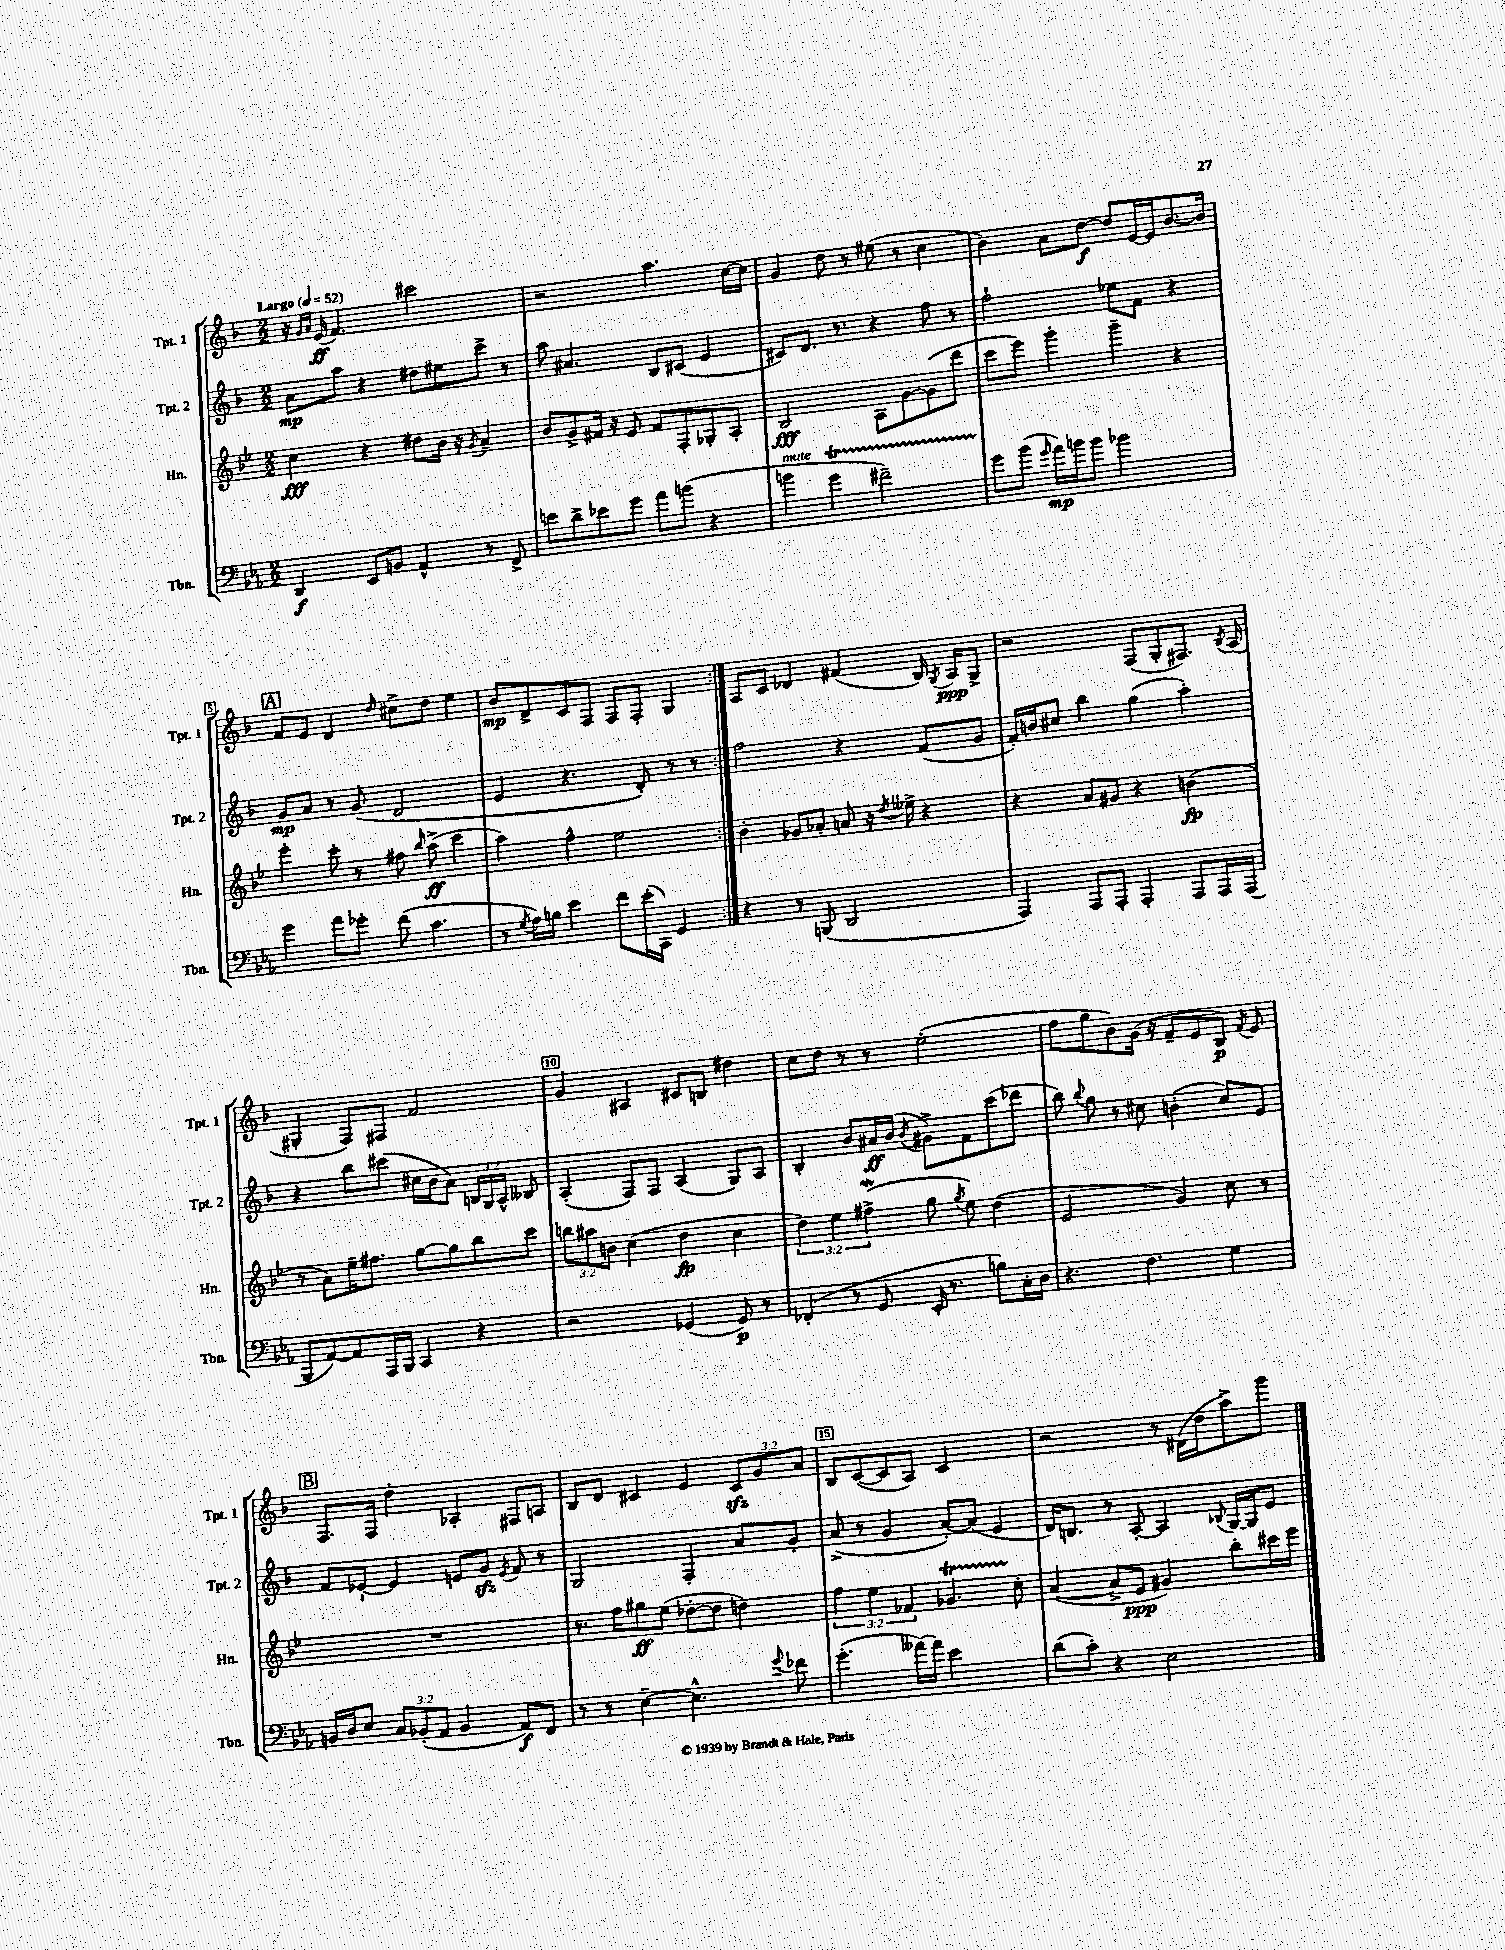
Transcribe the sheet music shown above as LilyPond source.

<<
\new StaffGroup <<
\new Staff = "s0" \with { instrumentName = "Tpt. 1" shortInstrumentName = "Tpt. 1" } {
    \clef treble \key f \major \numericTimeSignature \time 2/2 \override Staff.TupletNumber.text = #tuplet-number::calc-fraction-text \tempo "Largo" 4 = 52
    \autoBeamOff \repeat volta 2 { r16 \grace { g'16[ a'16] } e'16\ff( f'4.) cis'''2 |
    r2 a''4. c''16[~ c''16] |
    g'4 d''8 r8 eis''8( r8 c''4 |
    bes'4) a'8[ d''8]~\f d''8[ e'16~ e'16 bes'8.~ bes'16] |
    \mark \markup { \box "A" } f'8[ e'8] d'4 \grace { d''16 } cis''8[-> d''8] e''4 |
    bes'8[\mp d'8-> c'8 f8] f8[ f8]-. g4 | }
    a8[ c'8] des'4 fis'4( bes16) \acciaccatura { g8 } a16[\ppp g8]-> |
    r2 f8[( g8-. fis8.]) \acciaccatura { bes8 } a16( |
    gis4-. f8[) fis8] f'2 |
    g'4 ais4 cis'8[ b8] dis''4 |
    c''8[ d''8] r8 r8 e''2-.( |
    f''8[ g''8 bes'8) g'16]( r16 f'8[-- e'8 bes8]\p) \acciaccatura { f'8 } e'8 |
    \mark \markup { \box "B" } f8.[ f16] d''4-. aes4-. fis8[ a8] |
    bes8[ d'8] cis'4 e'4 \tuplet 3/2 { cis'8[\sfz g'8 a'8] } |
    bes8[ c'8~( c'8 a8]) c'2 |
    r2 r8 dis'16[( d''16 a''8->) g'''8] \bar "|." |
}
\new Staff = "s1" \with { instrumentName = "Tpt. 2" shortInstrumentName = "Tpt. 2" } {
    \clef treble \key f \major \numericTimeSignature \time 2/2 \override Staff.TupletNumber.text = #tuplet-number::calc-fraction-text
    \autoBeamOff \repeat volta 2 { a'8[\mp a''8] r4 dis''8[ eis''8 c'''8]-> r8 |
    a''8 ais'4. bes8[ cis'8]( e'4 |
    cis'8[) d'8.] r8. r4 f''8 r8 |
    f''2-! ees''8[ f'8] r4 |
    \mark \markup { \box "A" } g'8[\mp a'8] r8 g'8( d'2 |
    e'4 r4. d'8-.) r8 r8 | }
    f''2 r4 f'8[( g'8] |
    f'16[-.) b'16 cis''8] bes''4 g''4( a''4-.) |
    r4 bes''8[ cis'''8]( cis''16[ bes'16 a'8]) \tuplet 3/2 { b16[ g16 a16]-^ } beses8 |
    a4-.( f8[) f8] a4( g8[) a8] |
    bes4-. bes'8[ ais'16\ff bes'16]( \acciaccatura { bes'8 } gis'8[->) f'8 c'''8( des'''8] |
    bes''8) \appoggiatura { bes''8 } g''8 r8 cis''8 b'4-.( cis''8[) e'8] |
    \mark \markup { \box "B" } f'8[ ees'8]~-! ees'4 e'8[ g'8]\sfz \acciaccatura { e'8 } f'8 r8 |
    g2 f4-. a'8[ g'8]-. |
    a'8->( r8 g'4 a'8[~-.) a'8]( e'4 |
    d'16[) b8.] r8 a8~-. a4 \appoggiatura { bes8 } g16[~ g16 e'8] \bar "|." |
}
\new Staff = "s2" \with { instrumentName = "Hn." shortInstrumentName = "Hn." } {
    \clef treble \key bes \major \numericTimeSignature \time 2/2 \override Staff.TupletNumber.text = #tuplet-number::calc-fraction-text
    \autoBeamOff \repeat volta 2 { c''4\fff r4 dis''8[ bes'16] r16 \acciaccatura { g'8 } a'4-- |
    bes'8[ g'8-> fis'16] r16 ees'8 fis'8[ f8-. ges8-. a8]-. |
    bes2\fff a8[ g'8~ g'8( d'''8] |
    c'''8[ ees'''8]) g'''4-. g'''4-- r4 |
    \mark \markup { \box "A" } ees'''4-. c'''8-. r8 fis''8 \grace { bes''16 } a''8->\ff( c'''4 |
    a''4) f''4-^ ees''2 | }
    bes'4-. ges'8[ aes'8]-. a'8 r16 \acciaccatura { d''8 } eeses''16-> r4 |
    r4 a'8[ gis'8] r4 b'4\fp( |
    r8 a'8[) ees''16-- fis''8.] g''8[~ g''8 bes''8 c'''8] |
    \tuplet 3/2 { b''8[ ais''8 b'8] } c''4( d''4\fp c''4 |
    \tuplet 3/2 { d''4) ees''4 fis''4->\mordent( } g''8 \acciaccatura { g''8 } ees''8) d''4( |
    ees'2 g'4) c''8 r8 |
    \mark \markup { \box "B" } R1 |
    r8. f''16[ gis''8\ff ees''8]( des''8[~-. des''8] d''4) |
    \tuplet 3/2 { f''4 ees''4 fes'4 } ges'4.\startTrillSpan c''8-.\stopTrillSpan |
    a'4~( a'8[-> ees'8]\ppp gis'4) bes''8[-. cis'''16 ees'''16] \bar "|." |
}
\new Staff = "s3" \with { instrumentName = "Tbn." shortInstrumentName = "Tbn." } {
    \clef bass \key ees \major \numericTimeSignature \time 2/2 \override Staff.TupletNumber.text = #tuplet-number::calc-fraction-text
    \autoBeamOff \repeat volta 2 { d,4\f ees,8[ b,8] aes,4-^ r8 f,8-> |
    e'8[ d'8-> ees'8 g'8] aes'8[ b'8]( r4 |
    b'4^\markup { \italic "mute" } g'4\startTrillSpan fis'2--) |
    g'8[\stopTrillSpan bes'8]( \grace { g'16 } aes'16[\mp) b'16 b'8] bes'2 |
    \mark \markup { \box "A" } g'4 aes'8[ ges'8]-. f'8( c'4. |
    r8 \acciaccatura { g8 } aes16[) b16] ees'4 f'8[ ees'16-.( c,16]) g,4 | }
    r4 r8 b,,8( d,2 |
    aes,,4) aes,,8[ aes,,8]-. aes,,4-. aes,,8[ aes,,16 aes,,16]( |
    bes,,8[ aes,8~) aes,8 aes,,16 bes,,16] c,4 r4 |
    r2 ges,4( ges,8\p) r8 |
    fes,4-.( r8 g,8 ees,16-. r8. b8[) c16-. d16] |
    r4. f4. g4 |
    \mark \markup { \box "B" } b,16[ d16 ees8] \tuplet 3/2 { c8[ bes,8-.( aes,8] } bes,4 aes,8[\f) f,8] |
    r8 r8 ees4~-- ees4.-^ \appoggiatura { g'8 } fes'8 |
    g'4.-.( aeses'16[~) aeses'16] ees'2 |
    d'8[( c'8]-.) r4 ees2 \bar "|." |
}
>>
>>
\layout { \context { \Score \override BarNumber.break-visibility = ##(#f #t #t) barNumberVisibility = #(every-nth-bar-number-visible 5) \override BarNumber.stencil = #(make-stencil-boxer 0.1 0.3 ly:text-interface::print) } }
